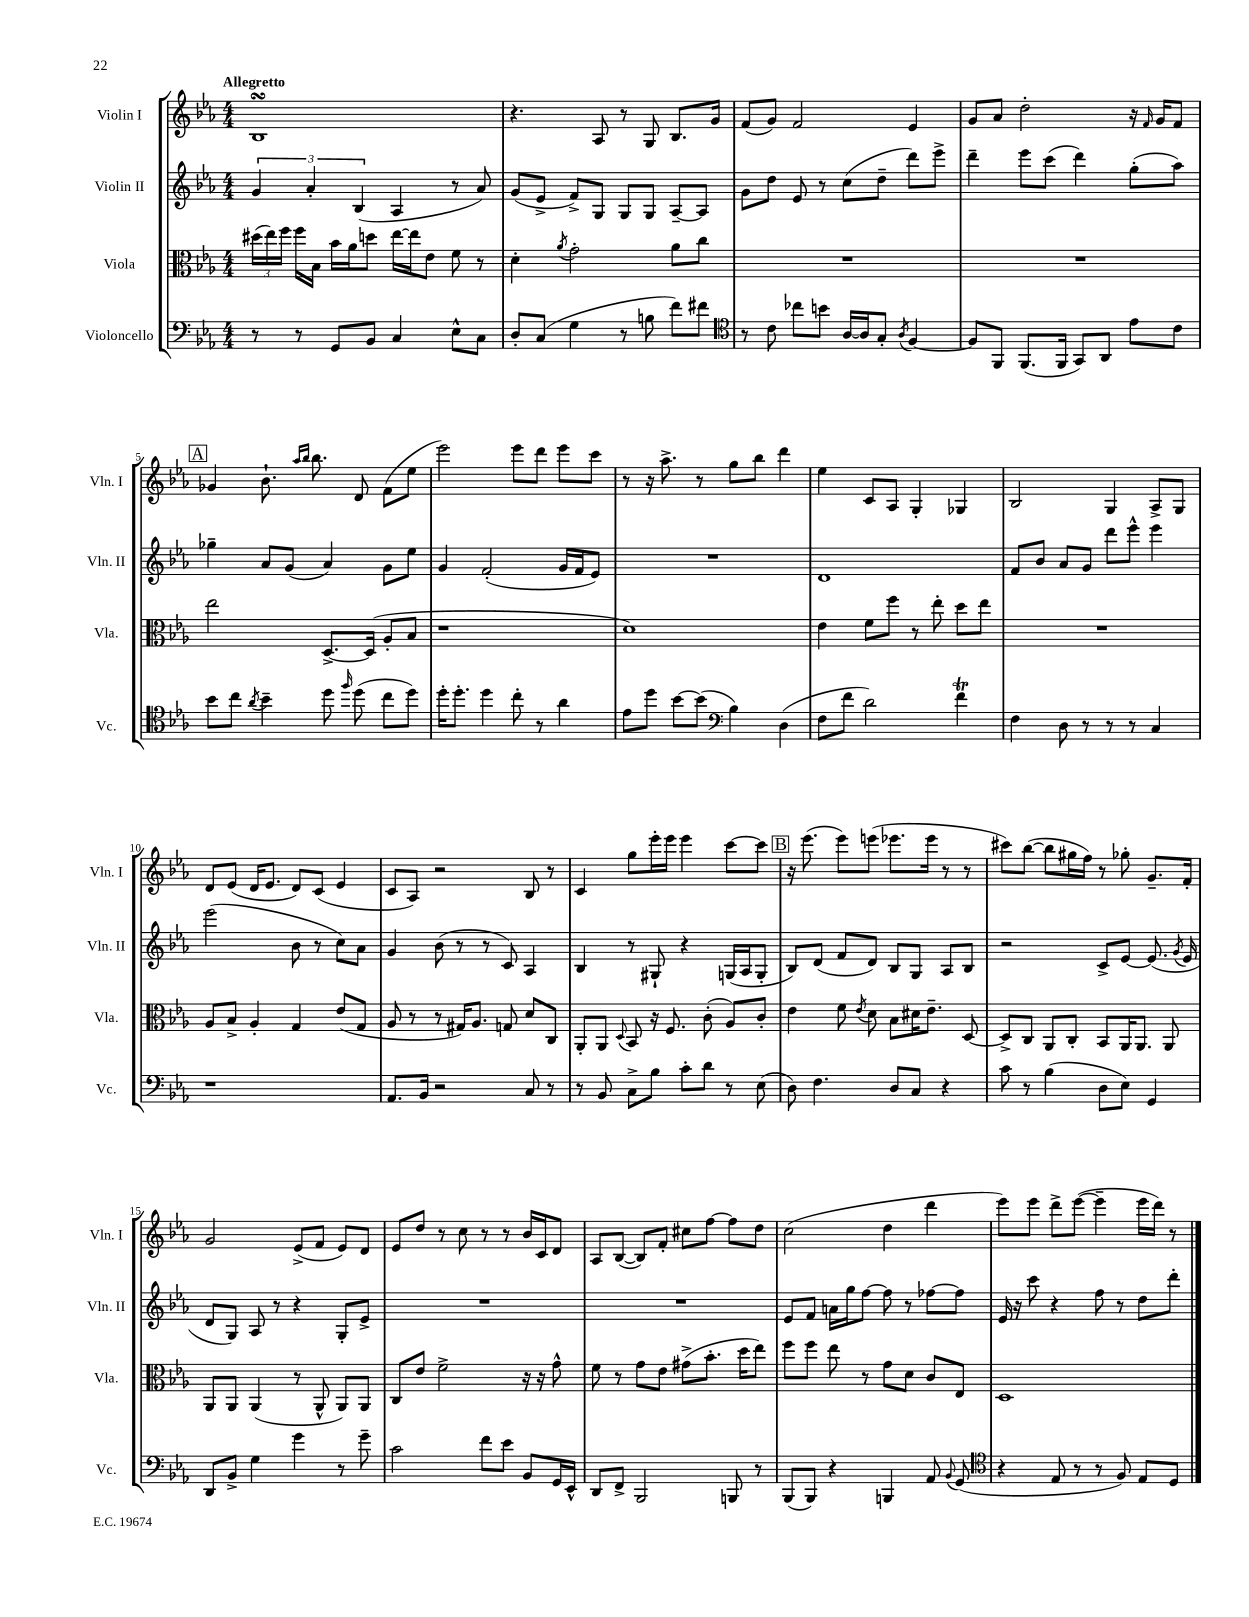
<<
\new StaffGroup <<
\new Staff = "s0" \with { instrumentName = "Violin I" shortInstrumentName = "Vln. I" } {
    \clef treble \key ees \major \numericTimeSignature \time 4/4 \tempo "Allegretto"
    \autoBeamOff bes1\turn |
    r4. aes8 r8 g8 bes8.[ g'16] |
    f'8[( g'8]) f'2 ees'4 |
    g'8[ aes'8] d''2-. r16 \grace { f'16 } g'16[ f'8] |
    \mark \markup { \box "A" } ges'4 bes'8.-! \grace { aes''16[ bes''16] } bes''8. d'8 f'8[( ees''8] |
    ees'''2) ees'''8[ d'''8] ees'''8[ c'''8] |
    r8 r16 aes''8.-> r8 g''8[ bes''8] d'''4 |
    ees''4 c'8[ aes8] g4-. ges4 |
    bes2 g4 aes8[-> g8] |
    d'8[ ees'8]( d'16[ ees'8.] d'8[) c'8]( ees'4 |
    c'8[ aes8]) r2 bes8 r8 |
    c'4 g''8[ ees'''16-. ees'''16] ees'''4 c'''8[~ c'''8] |
    \mark \markup { \box "B" } r16 ees'''8.( ees'''8[) e'''8]( ees'''8.[ ees'''16] r8 r8 |
    cis'''8[) bes''8]~( bes''8[ gis''16 f''16]) r8 ges''8-. g'8.[-- f'16]-. |
    g'2 ees'8[->( f'8] ees'8[) d'8] |
    ees'8[ d''8] r8 c''8 r8 r8 bes'16[ c'16 d'8] |
    aes8[ bes8]~( bes8[) f'8]-. cis''8[ f''8]~ f''8[ d''8] |
    c''2( d''4 d'''4 |
    ees'''8[) ees'''8] d'''8[-> ees'''8]~( ees'''4-- ees'''16[ d'''16]) r8 \bar "|." |
}
\new Staff = "s1" \with { instrumentName = "Violin II" shortInstrumentName = "Vln. II" } {
    \clef treble \key ees \major \numericTimeSignature \time 4/4
    \autoBeamOff \tuplet 3/2 { g'4 aes'4-. bes4( } aes4 r8 aes'8) |
    g'8[( ees'8]-> f'8[->) g8] g8[ g8] aes8[~-- aes8] |
    g'8[ d''8] ees'8 r8 c''8[( d''8]-- d'''8[) ees'''8]-> |
    d'''4-- ees'''8[ c'''8]( d'''4) g''8[-.( aes''8]) |
    \mark \markup { \box "A" } ges''4-- aes'8[ g'8]( aes'4) g'8[ ees''8] |
    g'4 f'2-.( g'16[ f'16 ees'8]) |
    R1 |
    d'1 |
    f'8[ bes'8] aes'8[ g'8] d'''8[ ees'''8]-^ ees'''4 |
    ees'''2( bes'8 r8 c''8[) aes'8] |
    g'4 bes'8( r8 r8 c'8) aes4 |
    bes4 r8 gis8-! r4 g16[( aes16 g8]-. |
    \mark \markup { \box "B" } bes8[) d'8]( f'8[ d'8]) bes8[ g8] aes8[ bes8] |
    r2 c'8[-> ees'8]~ ees'8.( \acciaccatura { g'8 } ees'16 |
    d'8[ g8]) aes8 r8 r4 g8[-. ees'8]-> |
    R1 |
    R1 |
    ees'8[ f'8] a'16[ g''16 f''8]~ f''8 r8 fes''8[~ fes''8] |
    ees'16 r16 c'''8 r4 f''8 r8 d''8[ d'''8]-. \bar "|." |
}
\new Staff = "s2" \with { instrumentName = "Viola" shortInstrumentName = "Vla." } {
    \clef alto \key ees \major \numericTimeSignature \time 4/4
    \autoBeamOff \tuplet 3/2 { dis''16[( ees''16) f''16] } f''16[ bes16] bes'16[ aes'16 d''8] ees''16[~ ees''16 ees'8] f'8 r8 |
    d'4-. \acciaccatura { aes'8 } g'2-. aes'8[ c''8] |
    R1 |
    R1 |
    \mark \markup { \box "A" } ees''2 d8.[~-> d16]( aes8[-. bes8] |
    r1 |
    d'1) |
    ees'4 f'8[ f''8] r8 ees''8-. d''8[ ees''8] |
    R1 |
    aes8[ bes8]-> aes4-. g4 ees'8[( g8] |
    aes8 r8 r8 gis16[) aes8.] g8 d'8[ c8] |
    aes,8[-. aes,8] \appoggiatura { d8 } bes,8 r16 f8. c'8-.( aes8[) c'8]-. |
    \mark \markup { \box "B" } ees'4 f'8 \acciaccatura { ees'8 } d'8 bes8[ dis'16 ees'8.]-- d8~ |
    d8[-> c8] aes,8[ c8]-. bes,8[ aes,16 aes,8.] aes,8 |
    aes,8[ aes,8] aes,4( r8 aes,8-^ aes,8[) aes,8] |
    c8[ ees'8] f'2-> r16 r16 g'8-^ |
    f'8 r8 g'8[ ees'8] gis'8[->( bes'8.]-. d''16[ ees''8]) |
    f''8[ f''8] ees''8 r8 g'8[ d'8] c'8[ ees8] |
    d1 \bar "|." |
}
\new Staff = "s3" \with { instrumentName = "Violoncello" shortInstrumentName = "Vc." } {
    \clef bass \key ees \major \numericTimeSignature \time 4/4
    \autoBeamOff r8 r8 g,8[ bes,8] c4 ees8[-^ c8] |
    d8[-. c8]( g4 r8 b8 f'8[) fis'8] |
    \clef tenor r8 c'8 ces''8[ b'8] aes16[~ aes16 g8]-. \acciaccatura { aes8 } f4~ |
    f8[ f,8] f,8.[( f,16] g,8[) aes,8] ees'8[ c'8] |
    \mark \markup { \box "A" } bes'8[ c''8] \acciaccatura { aes'8 } bes'4-- d''8 \grace { f''16 } d''8( c''8[ d''8]) |
    d''16[-. d''8.]-. d''4 c''8-. r8 aes'4 |
    ees'8[ d''8] bes'8[~ bes'8]( \clef bass bes4) d4( |
    f8[ f'8] d'2) f'4\trill |
    f4 d8 r8 r8 r8 c4 |
    r1 |
    aes,8.[ bes,16] r2 c8 r8 |
    r8 bes,8 c8[-> bes8] c'8[-. d'8] r8 ees8( |
    \mark \markup { \box "B" } d8) f4. d8[ c8] r4 |
    c'8 r8 bes4( d8[ ees8]) g,4 |
    d,8[ bes,8]-> g4 g'4 r8 g'8-- |
    c'2 f'8[ ees'8] bes,8[ g,16 ees,16]-^ |
    d,8[ f,8]-> bes,,2 b,,8 r8 |
    bes,,8[( bes,,8]) r4 b,,4 aes,8 \appoggiatura { bes,8 } g,8( |
    \clef tenor r4 ees8 r8 r8 f8) ees8[ d8] \bar "|." |
}
>>
>>
